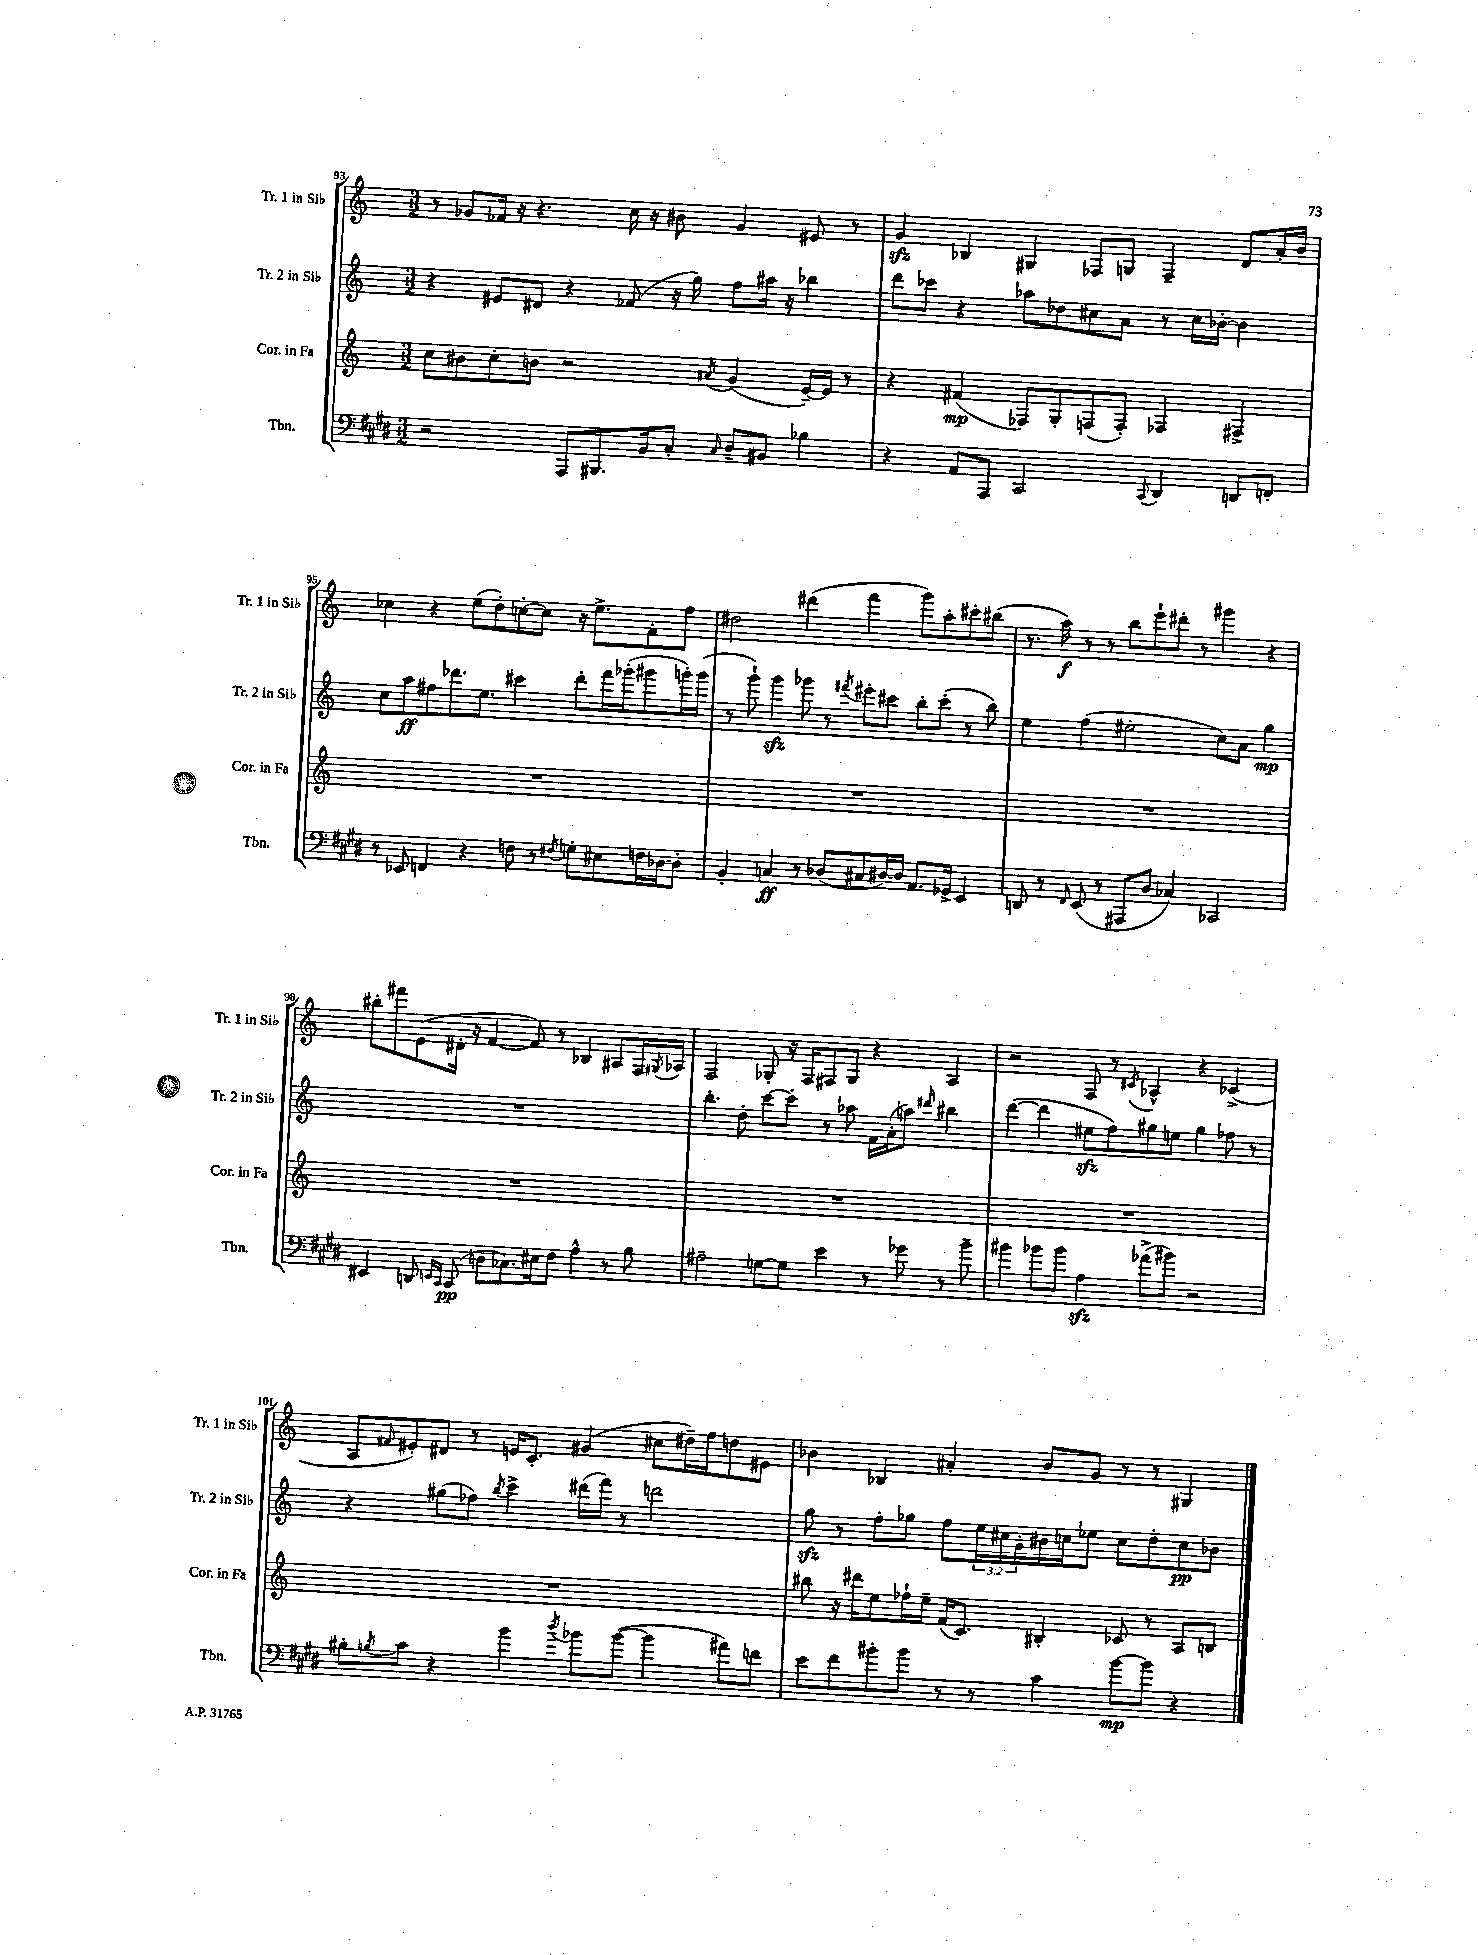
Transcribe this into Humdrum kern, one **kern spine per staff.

**kern	**kern	**kern	**kern
*staff4	*staff3	*staff2	*staff1
*clefF4	*clefG2	*clefG2	*clefG2
*k[f#c#g#d#]	*k[]	*k[]	*k[]
*M3/2	*M3/2	*M3/2	*M3/2
2r	8cc\L	4r	8r
.	8b#\	.	8g-/L
.	8cc'\	8e#/L	16f-/Jk
.	.	.	16r
.	8b\J	8d#/J	4.r
8AAA/L	2r	4r	.
8.BBB#/	.	.	.
.	.	(8f-/	16cc\
16BB/k	.	.	16r
8C#'/J	.	16r	8b#\
.	.	16gg\)	.
16qqC#/	8qa#/	.	.
8D#~/L	(4g/	8ff\L	4g-/
8BB#/J	.	16aa#\Jk	.
.	.	16r	.
4B-\	[16e~/LL)	4bb-\	8e#/
.	16e/]JJ	.	.
.	8r	.	8r
=	=	=	=
4r	4r	8ddd\L	4g/
.	.	8ccc-\J	.
8AA/L	(4f#/	4r	4B-/
8AAA/J	.	.	.
2CC#/	8F-/L)	8aa-\L	4G#/
.	8G'/	8dd-\	.
.	(8F/	8cc#\	8F-/L
.	8F'/J)	8a\J	8G/J
8qqCC#/	.	.	.
4DD#/	4F-/	8r	4F-~/
.	.	16cc#\LL	.
.	.	[16b-'\JJ	.
8DD/L	4F#^/	4b-\]	8d/L
8FF'/J	.	.	16a'/L
.	.	.	16b/JJ
=	=	=	=
8r	1.r	8cc\L	4cc-\
8EE-/	.	8aa\	.
4FF/	.	8ff#\	4r
.	.	8.ddd-\	.
4r	.	.	(8ee\L
.	.	8.ee\J	.
.	.	.	8dd'\)
8F\	.	4ccc#\	[8cc'\
8r	.	.	8cc\]J
8qF#/	.	.	.
8G'\L	.	8ddd-'\L	16r
.	.	.	8.ee^\L
8E#\	.	16fff\L	.
.	.	(16ggg-'\J	.
16F\L	.	8ggg#\	8f'\
[16D-\J	.	.	.
8D-'\]J	.	16ggg'\L)	8ff\J
.	.	(16ggg\JJ	.
=	=	=	=
4BB'/	1.r	8r	2dd#\
.	.	8ggg`\)	.
4C/	.	4ggg\	.
8r	.	8ggg-\	(4ddd#\
(8D-/L	.	8r	.
.	.	8qfff#/	.
8C#/	.	8eee#'\L	4fff\
[16D#/L)	.	8ccc#\J	.
16D#/]JJ	.	.	.
8.AA/L	.	8bb'\L	8ggg\L)
.	.	(8ccc#'\J	8aa'\
16GG-^/Jk	.	.	.
4EE/	.	8r	8ccc#'\
.	.	8bb\)	(8bb#\J
=	=	=	=
8DD/	1.r	4ee\	8.r
8r	.	.	.
.	.	.	16aa\)
16qqFF#/	.	.	.
(8EE/	.	(4ff\	8r
8r	.	.	8r
8AAA#/L	.	2ee#'\	8bb\L
8D#/J	.	.	8eee`\
4C-/)	.	.	8ddd#'\J
.	.	.	8r
2CC-/	.	8cc\L)	4ggg#\
.	.	8a\J	.
.	.	4gg\	4r
=	=	=	=
4EE#/	1.r	1.r	8bb#'\L
.	.	.	8fff#\
8DD/	.	.	(8e\
16qqEE/LL	.	.	.
16qqCC#/JJ	.	.	.
(8CC#/	.	.	16d#'\Jk
.	.	.	16r
8D\L	.	.	[4f/
8.C-\)	.	.	.
.	.	.	8f/])
16E#\k	.	.	.
8F#\J	.	.	8r
4A^^\	.	.	4B-/
8r	.	.	8A#/L
8B\	.	.	16F/L
.	.	.	8qG#/
.	.	.	16A-/JJ
=	=	=	=
2A#~\	1.r	4.bb'\	2F/
.	.	8dd'\	.
[8G\L	.	[8ccc\L	8G-'/
8G\]J	.	8ccc'\]J	16r
.	.	.	16F/LK
4e\	.	8r	8F#/
.	.	8aa-\	8G-/J
8r	.	16f\LL	4r
.	.	(16a'\J	.
8g-\	.	8aa\J)	.
.	.	16qqddd#/	.
8r	.	4bb#\	4A/
8b~\	.	.	.
=	=	=	=
4b#\	1.r	([4ddd\	2r
8b-\L	.	4ddd\]	.
8b-\J	.	.	.
4A\	.	8ee#\L	8F/
.	.	8ff\)	8r
.	.	.	8qc#/
(8a-^\L	.	8gg#\	4A-^^/
8b#\J)	.	8ee\J	.
2r	.	4gg#\	4r
.	.	8ff-\	(4c-^/
.	.	8r	.
=	=	=	=
8B#'\L	1.r	4r	8A/L
8qB/	.	.	16qqf#/
8c#\J	.	.	8e#'/)
4r	.	(8gg#\L	8d#/J
.	.	8ff-\J)	8r
.	.	8qbb/	.
4b\	.	4ccc^\	16e/LK
.	.	.	8.c'/J
8qdd#/	.	.	.
8b-\L	.	(16ddd#\LL	(4g#/
.	.	16fff\JJ)	.
([8b-\J	.	8r	.
4b-\]	.	2ddd\	8cc#\L
.	.	.	16dd#~\L)
.	.	.	16ff\J
8a#\L)	.	.	8dd\
8f\J	.	.	8e#\J
=	=	=	=
8e\L	8bb#\	8gg\	4b-\
8f#\	16r	8r	.
.	16ddd#\LK	.	.
8b#'\	8ee\	8ff'\L	4B-/
8b#\J	16ff-`\L	8gg-\J	.
.	16ee~\JJ	.	.
8r	(16f/LK	8ff\L	4a#'/
.	8.c/J)	.	.
8r	.	24ee\L	.
.	.	24cc#\	.
.	.	24g'\	.
4c#\	4B#'/	16b#\	8b-/L
.	.	16cc\J	.
.	.	8ee-\J	8g/J
[8b#\L	8c-/	8cc\L	8r
8b#\]J	8r	8dd'\	8r
4r	8A/L	8cc\	4G#/
.	8B/J	8b-\J	.
==	==	==	==
*-	*-	*-	*-
